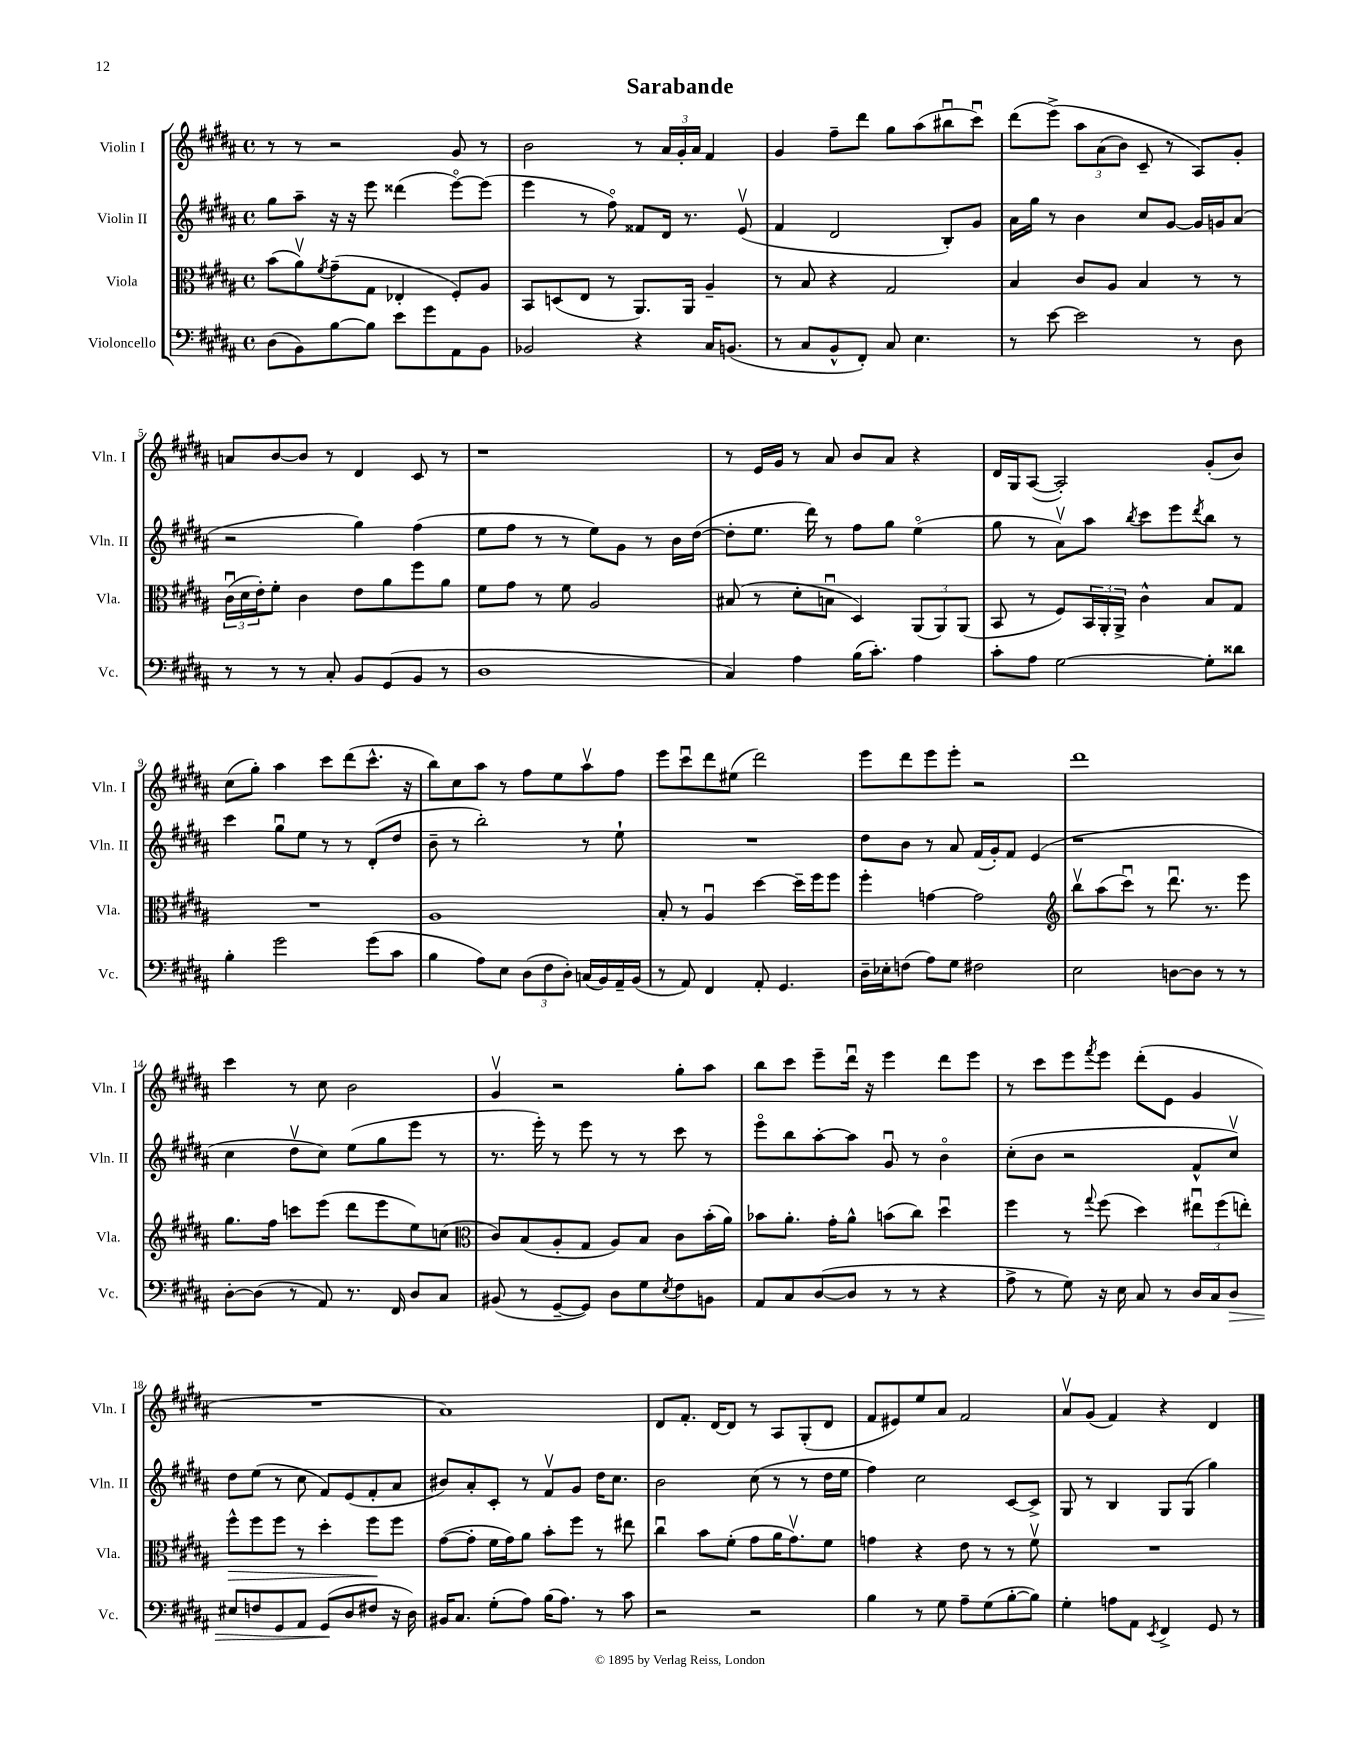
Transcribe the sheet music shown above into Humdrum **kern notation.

**kern	**kern	**kern	**kern
*staff4	*staff3	*staff2	*staff1
*clefF4	*clefC3	*clefG2	*clefG2
*k[f#c#g#d#a#]	*k[f#c#g#d#a#]	*k[f#c#g#d#a#]	*k[f#c#g#d#a#]
*M4/4	*M4/4	*M4/4	*M4/4
*met(c)	*met(c)	*met(c)	*met(c)
(8D#	(8b	8gg#	8r
8BB)	8a#v)	8aa#~	8r
.	8qf#	.	.
[8B	(8g#~	16r	2r
.	.	16r	.
8B]	8G#	8eee	.
8e	4E-'	(4ddd##	.
8g#	.	.	.
8AA#	8F#')	[8eeeo)	8g#
8BB	8A#	(8eee]	8r
=	=	=	=
2BB-	8BB	4eee	2b
.	(8D	.	.
.	8E	8r	.
.	8r	8ff#o)	.
4r	8.AA#)	8f##	8r
.	.	16d#	24a#
.	.	.	24g#'
.	16AA#	8.r	.
.	.	.	24a#
16C#	4A#~	.	4f#
(8.BB	.	.	.
.	.	(8ev	.
=	=	=	=
8r	8r	4f#	4g#
8C#	8B	.	.
8BB^^	4r	2d#	8ff#~
8FF#')	.	.	8ddd#
8C#	2G#	.	8gg#
4.E	.	.	(8aa#
.	.	8B')	8bb#u
.	.	8g#	8ccc#u)
=	=	=	=
8r	4B	16a#	(8ddd#
.	.	16gg#	.
[8e	.	8r	&(8eee^)
2e]	8c#	4b	12aa#
.	.	.	(12a#
.	8A#	.	.
.	.	.	12b)
.	4B	8cc#	8c#~
.	.	[8g#	8r
8r	8r	16g#]	8A#&)
.	.	16g	.
8D#	8r	(8a#	8g#'
=	=	=	=
8r	(24c#u	2r	8a
.	24d#	.	.
.	24e')	.	.
8r	8f#'	.	[8b
8r	4c#	.	8b]
8C#'	.	.	8r
8BB	8e	4gg#)	4d#
(8GG#	8a#	.	.
8BB	8ff#	(4ff#	8c#
8r	8a#	.	8r
=	=	=	=
1D#	8f#	8ee	1r
.	8g#	8ff#	.
.	8r	8r	.
.	8f#	8r	.
.	2A#	8ee)	.
.	.	8g#	.
.	.	8r	.
.	.	16b	.
.	.	([16dd#	.
=	=	=	=
4C#)	(8B#	8dd#']	8r
.	8r	8.ee	16e
.	.	.	16g#
4A#	8d#'	.	8r
.	.	16ddd#)	.
.	8Bu	8r	8a#
(16B	4D#)	8ff#	8b
8.c#')	.	.	.
.	.	8gg#	8a#
4A#	(12AA#	(4eeo	4r
.	12AA#)	.	.
.	(12AA#	.	.
=	=	=	=
8c#'	8BB	8gg#	16d#
.	.	.	16G#
8A#	8r	8r	([8A#
[2G#	8F#)	8a#v)	2A#'])
.	24BB	8aa#	.
.	24AA#'	.	.
.	24AA#^	.	.
.	.	8qbb	.
.	4c#^^	8ccc#	.
.	.	8eee	.
.	.	8qddd#	.
8G#']	8B	8bb	(8g#'
8d##	8G#	8r	8b)
=	=	=	=
4B'	1r	4ccc#	(8cc#
.	.	.	8gg#')
2g#	.	8gg#u	4aa#
.	.	8ee	.
.	.	8r	8ccc#
.	.	8r	(8ddd#
(8g#	.	(8d#'	8.ccc#^^
8c#	.	8dd#	.
.	.	.	16r
=	=	=	=
4B	1A#	8b~	8bb)
.	.	8r	8cc#
8A#)	.	2bb')	8aa#
8E	.	.	8r
(12D#	.	.	8ff#
12F#	.	.	.
.	.	.	8ee
12D#')	.	.	.
(16C	.	8r	8aa#v
16BB)	.	.	.
16AA#~	.	8ee`	8ff#
(16BB	.	.	.
=	=	=	=
8r	8B'	1r	8eee
8AA#)	8r	.	8ccc#u
4FF#	4A#u	.	8ddd#
.	.	.	(8ee#
8AA#'	[4dd#	.	2ddd#)
4.GG#	.	.	.
.	16dd#~]	.	.
.	16ff#	.	.
.	8ff#	.	.
=	=	=	=
16D#~	4ff#'	8dd#	8eee
16E-'	.	.	.
(8F	.	8b	8ddd#
8A#)	[4g	8r	8eee
8G#	.	8a#	8eee'
2F#	2g]	(16f#	2r
.	.	16g#')	.
.	.	8f#	.
.	.	(4e	.
=	=	=	=
*	*clefG2	*	*
2E	8bbv	1r	1ddd#
.	(8aa#	.	.
.	8ccc#u)	.	.
.	8r	.	.
[8D	8.ddd#u	.	.
8D]	.	.	.
.	8.r	.	.
8r	.	.	.
8r	8eee	.	.
=	=	=	=
[8D#'	8.gg#	4cc#	4ccc#
(8D#]	.	.	.
.	16ff#	.	.
8r	8ccc	8dd#v	8r
8AA#)	(8eee	8cc#)	8cc#
8.r	8ddd#	(8ee	2b
.	8eee	8gg#	.
16FF#	.	.	.
8D#	8ee)	8eee	.
8C#	(8cc	8r	.
=	=	=	=
*	*clefC3	*	*
(8BB#	8c#)	8.r	4g#v
8r	(8B	.	.
.	.	16eee')	.
[8GG#~	8A#'	8r	2r
8GG#])	8G#	8eee	.
8D#	8A#)	8r	.
8G#	8B	8r	.
8qE	.	.	.
8F#	8c#	8ccc#	8gg#'
8BB	(16b'	8r	8aa#
.	16a#)	.	.
=	=	=	=
8AA#	8b-	8eeeo	8bb
8C#	8.a#'	8bb	8ccc#
([8D#	.	[8aa#'	8eee~
.	16g#'	.	.
8D#]	8a#^^	8aa#]	16ddd#u
.	.	.	16r
8r	(8b	8g#u	4eee
8r	8cc#)	8r	.
4r	4dd#u	4bo	8ddd#
.	.	.	8eee
=	=	=	=
8A#^	4ff#	(8cc#'	8r
8r	.	8b	8ccc#
8G#)	8r	2r	8eee
.	8qqgg#	.	8qfff#
16r	(8ff#	.	8eee
16E	.	.	.
8C#	4dd#)	.	(8ddd#'
8r	.	.	8e
16D#	12ee#u	8f#^^	4g#
16C#	.	.	.
.	(12ff#	.	.
8D#	.	8cc#v)	.
.	12ee')	.	.
=	=	=	=
8E#	8ff#^^	8dd#	1r
8F	8ff#	(8ee	.
8GG#	8ff#	8r	.
8AA#	8r	8cc#	.
(8GG#	4dd#'	8f#)	.
8D#	.	(8e	.
8F#	8ff#	8f#'	.
16r	8ff#	8a#	.
16D#)	.	.	.
=	=	=	=
16BB#	([8g#	8b#)	1a#)
8.C#	.	.	.
.	8g#']	8a#'	.
(8G#'	16f#	8c#'	.
.	16g#)	.	.
8A#)	8a#	8r	.
(16B	8b'	8f#v	.
8.A#)	.	.	.
.	8ff#	8g#	.
8r	8r	16dd#	.
.	.	8.cc#	.
8c#	8ee#	.	.
=	=	=	=
2r	4cc#u	2b	8d#
.	.	.	8.f#'
.	8b	.	.
.	.	.	[16d#
.	(8f#'	.	8d#]
2r	8g#	(8cc#	8r
.	16a#	8r	8A#
.	8.g#v)	.	.
.	.	8r	(8G#'
.	8f#	16dd#	8d#
.	.	16ee	.
=	=	=	=
4B	4g	4ff#)	8f#
.	.	.	8e#)
8r	4r	2cc#	8ee
8G#	.	.	8a#
8A#~	8e	.	2f#
(8G#	8r	.	.
[8B'	8r	[8c#	.
8B])	8f#v	8c#^]	.
=	=	=	=
4G#'	1r	8G#	8a#v
.	.	8r	(8g#
8A	.	4B	4f#)
8AA#	.	.	.
8qEE	.	.	.
4FF#^	.	8G#	4r
.	.	(8G#	.
8GG#	.	4gg#)	4d#
8r	.	.	.
==	==	==	==
*-	*-	*-	*-
